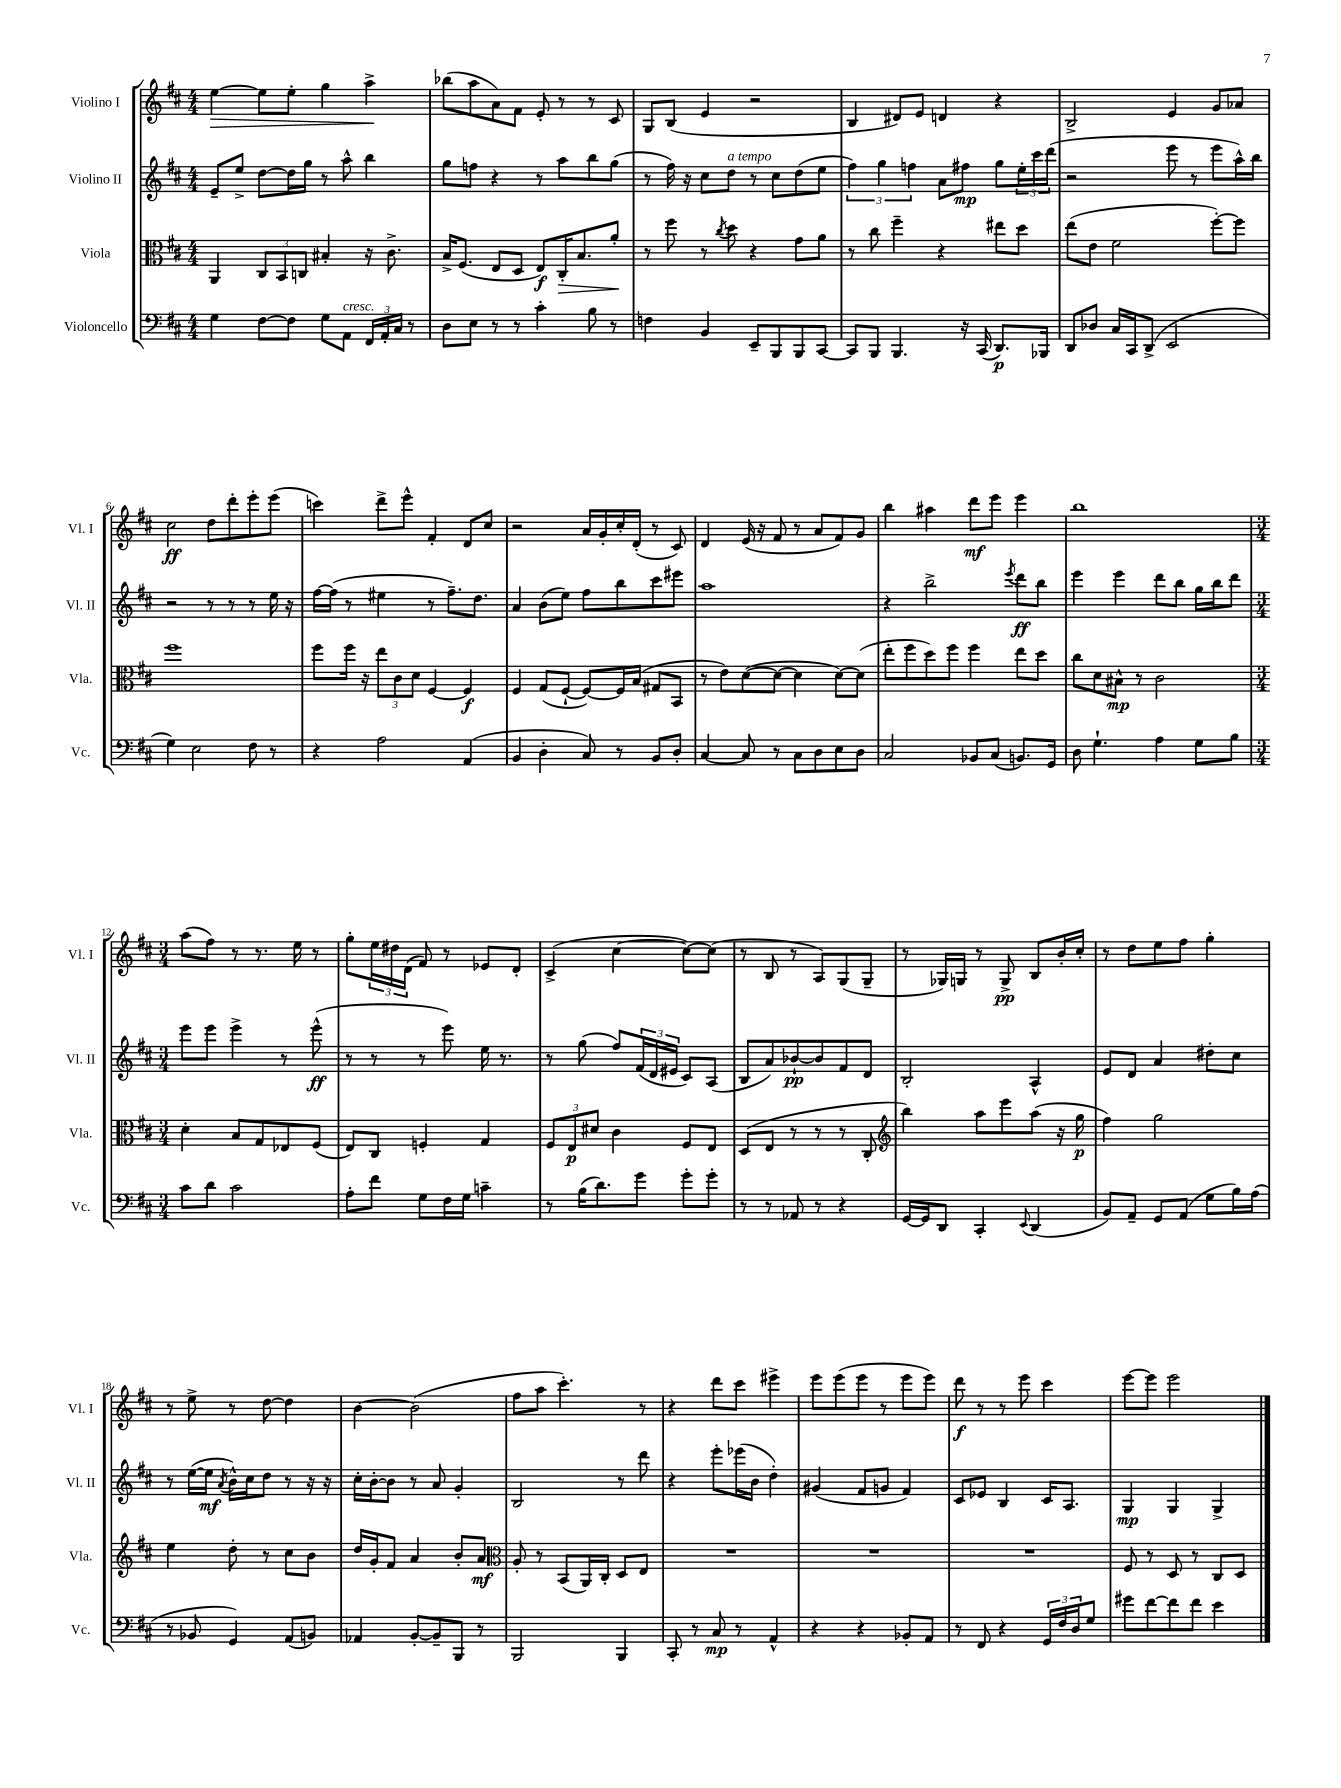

**kern	**kern	**kern	**kern
*staff4	*staff3	*staff2	*staff1
*clefF4	*clefC3	*clefG2	*clefG2
*k[f#c#]	*k[f#c#]	*k[f#c#]	*k[f#c#]
*M4/4	*M4/4	*M4/4	*M4/4
4G	4AA	8e~	[4ee
.	.	8ee^	.
[8F#	12C#	[8dd	8ee]
.	12BB	.	.
8F#]	.	16dd]	8ee'
.	12C	.	.
.	.	16gg	.
8G	4B#'	8r	4gg
8AA	.	8aa^^	.
24FF#	16r	4bb	4aa^
24AA'	.	.	.
.	8.c#^	.	.
24C#	.	.	.
8r	.	.	.
=	=	=	=
8D	16B^	8gg	(8bb-
.	(8.F#	.	.
8E	.	8ff	8aa
8r	8E	4r	8a)
8r	8D	.	8f#
4c#'	8E)	8r	8e'
.	16C#'	8aa	8r
.	8.B	.	.
8B	.	8bb	8r
8r	8a'	(8gg	8c#
=	=	=	=
4F	8r	8r	8G
.	8ff#	16ff#)	(8B
.	.	16r	.
4BB	8r	8cc#	4e
.	8qcc#	.	.
.	8dd	8dd	.
8EE~	4r	8r	2r
8BBB	.	8cc#	.
8BBB	8g	(8dd	.
[8CC#	8a	8ee	.
=	=	=	=
8CC#]	8r	6ff#)	4B
8BBB	8cc#	.	.
.	.	6gg	.
4.BBB	4ff#~	.	8d#)
.	.	6ff	.
.	.	.	8e
.	4r	8a	4d
16r	.	8ff#	.
(16CC#	.	.	.
8.DD)	8ee#	8gg	4r
.	8dd	24ee'	.
.	.	24ccc#	.
16BBB-	.	.	.
.	.	(24ddd	.
=	=	=	=
8DD	(8ee	2r	2B^
8D-	8e	.	.
16C#	2f#	.	.
16CC#	.	.	.
(8DD^	.	.	.
2EE	.	8eee	4e
.	.	8r	.
.	[8ff#')	8eee	8g
.	8ff#]	16aa^^)	8a-
.	.	16bb	.
=	=	=	=
4G)	1ff#	2r	2cc#
2E	.	.	.
.	.	8r	8dd
.	.	8r	8ddd'
8F#	.	8r	8eee'
8r	.	16ee	(8eee
.	.	16r	.
=	=	=	=
4r	8ff#	[16ff#	4ccc)
.	.	(16ff#]	.
.	16ff#	8r	.
.	16r	.	.
2A	12ee	4ee#	8ddd^
.	12c#	.	.
.	.	.	8eee^^
.	12d	.	.
.	[4F#	8r	4f#'
.	.	8.ff#~)	.
(4AA	4F#]	.	8d
.	.	8.dd	.
.	.	.	8cc#
=	=	=	=
4BB	4F#	4a	2r
4D'	(8G	(8b	.
.	[8F#`	8ee)	.
8C#)	8F#_)	8ff#	16a
.	.	.	16g'
8r	16F#]	8bb	16cc#'
.	(16B	.	(16d'
8BB	8G#	8ccc#	8r
8D'	8BB	8eee#	8c#)
=	=	=	=
[4C#	8r	1aa	4d
.	8e)	.	.
8C#]	([8d	.	(16e
.	.	.	16r
8r	8d_	.	8f#
8C#	4d]	.	8r
8D	.	.	8a
8E	[8d)	.	8f#)
8D	(8d]	.	8g
=	=	=	=
2C#	8ee'	4r	4bb
.	8ff#	.	.
.	8dd)	2bb^	4aa#
.	8ff#	.	.
8BB-	4ff#	.	8ddd
(8C#	.	.	8eee
.	.	8qeee	.
8.BB)	8ee	8ddd	4eee
.	8dd	8bb	.
16GG	.	.	.
=	=	=	=
8D	8cc#	4eee	1bb
4.G`	8d	.	.
.	8B#^^	4eee	.
.	8r	.	.
4A	2c#	8ddd	.
.	.	8bb	.
8G	.	16gg	.
.	.	16bb	.
8B	.	8ddd	.
=	=	=	=
*M3/4	*M3/4	*M3/4	*M3/4
8c#	4d'	8eee	(8aa
8d	.	8eee	8ff#)
2c#	8B	4eee^	8r
.	8G	.	8.r
.	8E-	8r	.
.	.	.	16ee
.	(8F#	(8eee^^	8r
=	=	=	=
8A'	8E)	8r	8gg'
8f#	8C#	8r	24ee
.	.	.	24dd#
.	.	.	(24d
8G	4F'	8r	8f#)
16F#	.	8eee)	8r
16G	.	.	.
4c~	4G	16ee	8e-
.	.	8.r	.
.	.	.	8d'
=	=	=	=
8r	12F#	8r	(4c#^
.	12E	.	.
(16B	.	(8gg	.
.	12d#	.	.
8.d)	.	.	.
.	4c#	8ff#)	[4cc#
8g	.	(24f#	.
.	.	24d	.
.	.	24e#	.
8g'	8F#	8c#)	8cc#_)
8g'	8E	(8A	(8cc#]
=	=	=	=
8r	(8D	8B	8r
8r	8E	8a)	8B
8AA-	8r	[8b-`	8r
8r	8r	8b-]	8A)
4r	8r	8f#	(8G
.	8C#'	8d	8G~
=	=	=	=
*	*clefG2	*	*
[16GG	4bb)	2B'	8r
16GG]	.	.	.
8DD	.	.	16G-)
.	.	.	16G
4CC#'	8aa	.	8r
.	8eee	.	8G^
8qqEE	.	.	.
(4DD	(8aa	4A^^	8B
.	16r	.	16b'
.	16gg	.	16cc#'
=	=	=	=
8BB)	4ff#)	8e	8r
8AA~	.	8d	8dd
8GG	2gg	4a	8ee
(8AA	.	.	8ff#
8G	.	8dd#'	4gg'
16B)	.	8cc#	.
(16A	.	.	.
=	=	=	=
8r	4ee	8r	8r
8BB-	.	([16ee	8ee^
.	.	16ee]	.
.	.	8qa	.
4GG)	8dd'	16b^^)	8r
.	.	16cc#	.
.	8r	8dd	[8dd
(8AA	8cc#	8r	4dd]
8BB)	8b	16r	.
.	.	16r	.
=	=	=	=
4AA-	16dd	16cc#'	[4b
.	16g'	[16b'	.
.	8f#	8b]	.
[8BB'	4a	8r	(2b]
8BB~]	.	8a	.
8BBB	8b'	4g'	.
8r	8a	.	.
=	=	=	=
*	*clefC3	*	*
2BBB	8A'	2B	8ff#
.	8r	.	8aa
.	(8BB	.	4.ccc#')
.	16AA)	.	.
.	16C#'	.	.
4BBB	8D	8r	.
.	8E	8ddd	8r
=	=	=	=
8CC#'	2.r	4r	4r
8r	.	.	.
8C#	.	8eee'	8ddd
8r	.	(16eee-	8ccc#
.	.	16b	.
4AA^^	.	4dd')	4eee#^
=	=	=	=
4r	2.r	(4g#	8eee
.	.	.	(8eee
4r	.	8f#	8eee
.	.	8g	8r
8BB-'	.	4f#)	8eee
8AA	.	.	8eee)
=	=	=	=
8r	2.r	8c#	8ddd
8FF#	.	8e-	8r
4r	.	4B	8r
.	.	.	8eee
24GG	.	16c#	4ccc#
24F#	.	.	.
.	.	8.A	.
24D	.	.	.
8G	.	.	.
=	=	=	=
8g#	8F#	4G	[8eee
[8f#	8r	.	8eee]
8f#]	8D	4G	2eee
8f#	8r	.	.
4e	8C#	4G^	.
.	8D	.	.
==	==	==	==
*-	*-	*-	*-
